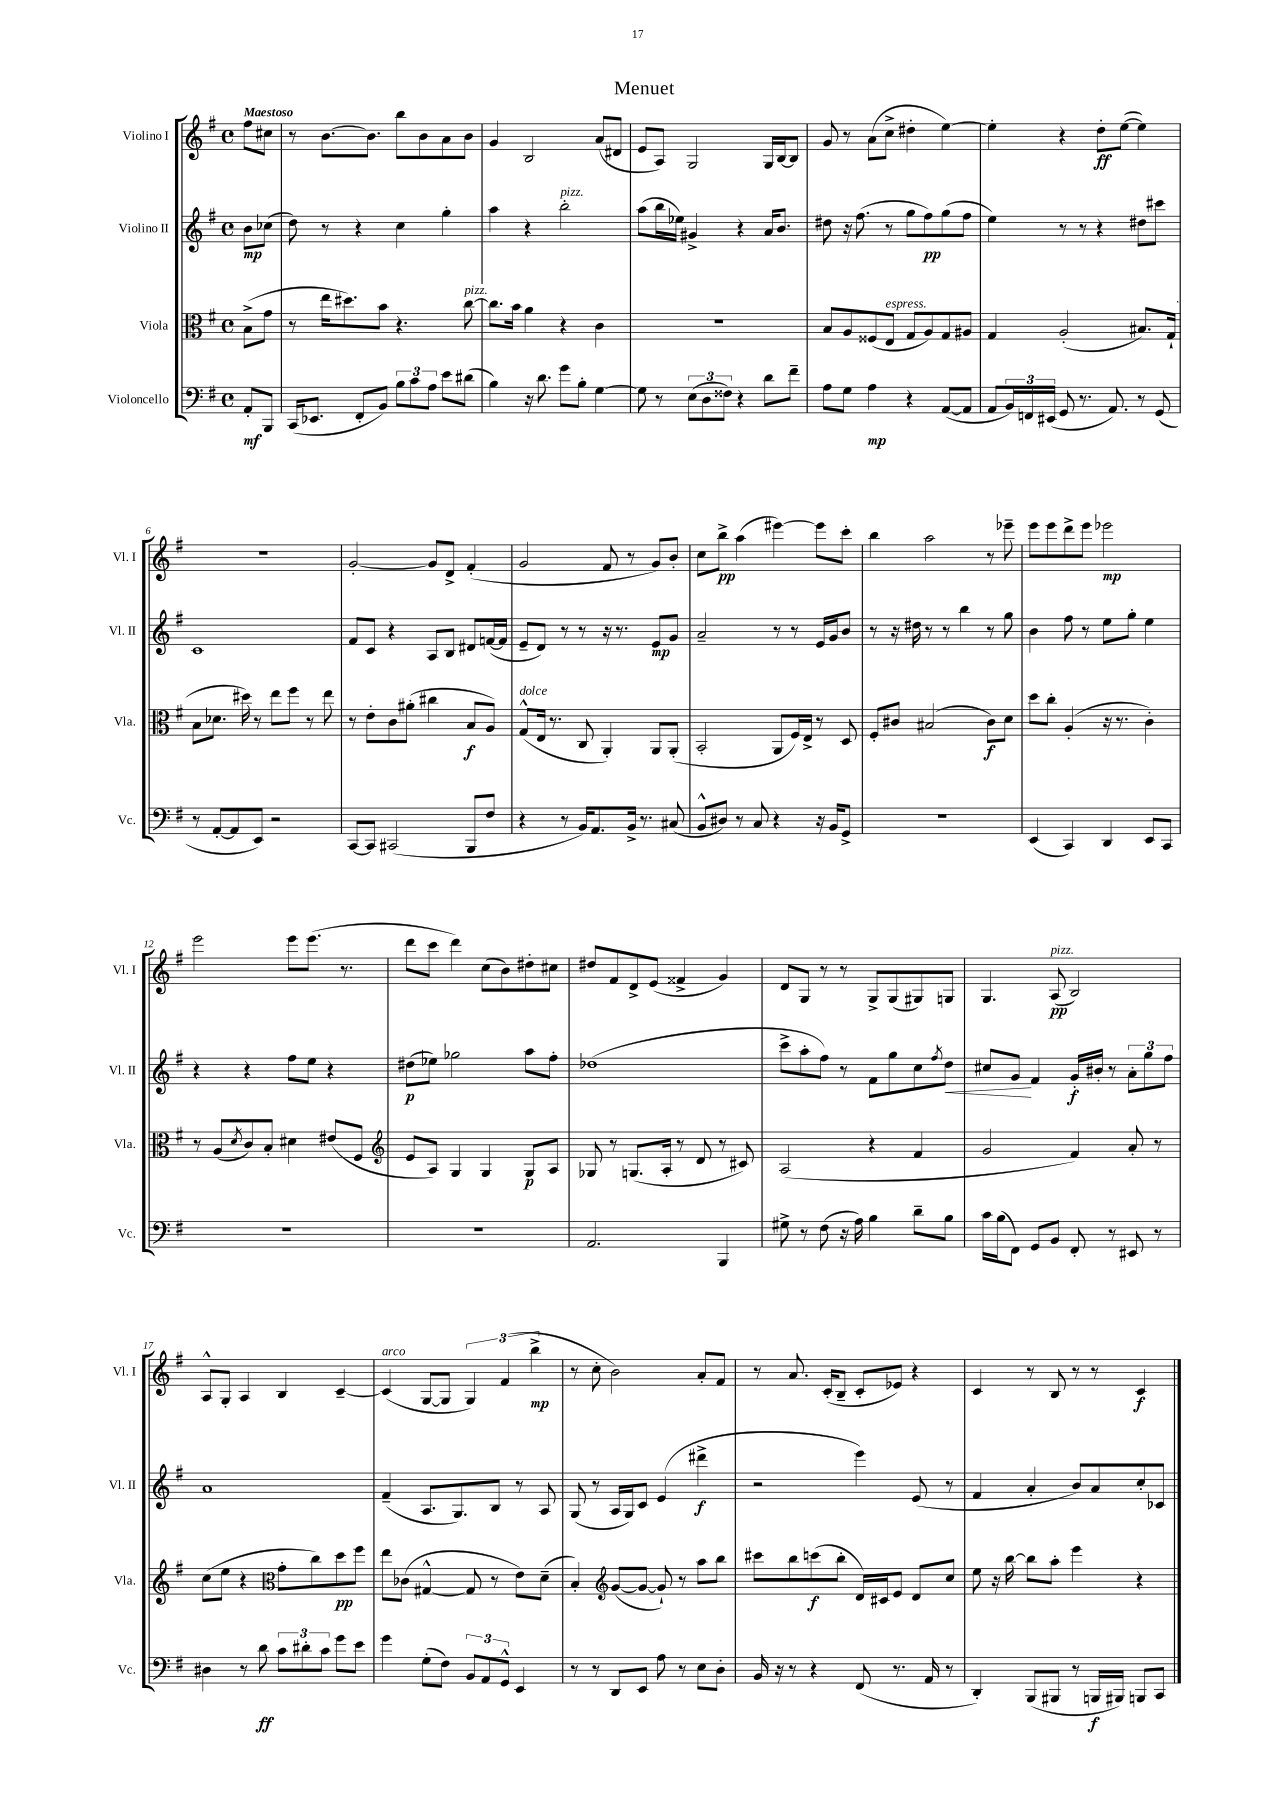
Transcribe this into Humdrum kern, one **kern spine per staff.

**kern	**dynam	**kern	**dynam	**kern	**dynam	**kern	**dynam
*part4	*part4	*part3	*part3	*part2	*part2	*part1	*part1
*staff4	*staff4	*staff3	*staff3	*staff2	*staff2	*staff1	*staff1
*I"Violoncello	*	*I"Viola	*	*I"Violino II	*	*I"Violino I	*
*I'Vc.	*	*I'Vla.	*	*I'Vl. II	*	*I'Vl. I	*
*clefF4	*	*clefC3	*	*clefG2	*	*clefG2	*
*k[f#]	*	*k[f#]	*	*k[f#]	*	*k[f#]	*
*M4/4	*	*M4/4	*	*M4/4	*	*M4/4	*
*met(c)	*	*met(c)	*	*met(c)	*	*met(c)	*
=	=	=	=	=	=	=	=
!	!	!	!	!	!	!LO:TX:a:B:t=Maestoso	!
8AA'/L	mf	(8B^\L	.	8b\L	mp	8ff#\L	.
8BBB/J	.	8g\J	.	(8cc-X\J	.	8cc#X\J	.
=1	=1	=1	=1	=1	=1	=1	=1
(16CC/KL	.	8r	.	8dd\)	.	8r	.
8.EE-X/J	.	.	.	.	.	.	.
.	.	16ee\KL	.	8r	.	[8.b\L	.
.	.	8.dd#X\)	.	.	.	.	.
8FF#'/L	.	.	.	4r	.	.	.
.	.	.	.	.	.	8.b\J]	.
8BB/J)	.	8b\J	.	.	.	.	.
12B\L	.	4.r	.	4cc\	.	8bb\L	.
12c\	.	.	.	.	.	.	.
.	.	.	.	.	.	8b\	.
12A\J	.	.	.	.	.	.	.
8e\L	.	.	.	4gg'\	.	8a\	.
!	!	!LO:TX:a:i:t=pizz.	!	!	!	!	!
(8d#X\J	.	[8cc\	.	.	.	8b\J	.
=2	=2	=2	=2	=2	=2	=2	=2
4B\)	.	8.cc\L]	.	4aa\	.	4g/	.
.	.	16b\Jk	.	.	.	.	.
16r	.	4a\	.	4r	.	2B/	.
8.d\	.	.	.	.	.	.	.
!	!	!	!	!LO:TX:a:i:t=pizz.	!	!	!
8g\L	.	4r	.	2bb'\	.	.	.
8B'\J	.	.	.	.	.	.	.
[4G\	.	4c\	.	.	.	(8a/L	.
.	.	.	.	.	.	8d#X/J	.
=3	=3	=3	=3	=3	=3	=3	=3
8G\]	.	1r	.	(8aa\L	.	8e/L	.
8r	.	.	.	16bb\L	.	8A/J)	.
.	.	.	.	16ee-X\JJ)	.	.	.
(12E\L	.	.	.	4g#X^/	.	2G/	.
12D\	.	.	.	.	.	.	.
12F##X\J)	.	.	.	.	.	.	.
4r	.	.	.	4r	.	.	.
8d\L	.	.	.	16a/KL	.	16G/LL	.
.	.	.	.	8.b/J	.	[16B/J	.
8f#~\J	.	.	.	.	.	8B/J]	.
=4	=4	=4	=4	=4	=4	=4	=4
8A\L	.	8B/L	.	8dd#X\	.	8g/	.
8G\J	.	8A/	.	16r	.	8r	.
.	.	.	.	(8.ff#\	.	.	.
4A\	mp	(8F##X/	.	.	.	(8a\L	.
!	!	!LO:TX:a:i:t=espress.	!	!	!	!	!
.	.	8E/J	.	8r	.	8cc^\J	.
4r	.	8G/L	.	8gg\L	.	4dd#X'\	.
.	.	8A/)	.	8ff#\)	pp	.	.
([8AA/L	.	8G/	.	(8gg\	.	[4ee\)	.
8AA/J]	.	8A#X/J	.	8ff#\J	.	.	.
=5	=5	=5	=5	=5	=5	=5	=5
8AA/L	.	4G/	.	4ee\)	.	4ee'\]	.
24BB/L)	.	.	.	.	.	.	.
24FFn/	.	.	.	.	.	.	.
(24EE#X/JJ	.	.	.	.	.	.	.
8GG/	.	(2A'/	.	8r	.	4r	.
8.r	.	.	.	8r	.	.	.
.	.	.	.	4r	.	8dd'\L	ff
8.AA/)	.	.	.	.	.	.	.
.	.	.	.	.	.	([8ee\J	.
8r	.	8.B#X/L)	.	8dd#X\L	.	4ee\])	.
(8GG/	.	.	.	8ccc#X\J	.	.	.
.	.	(16G`/Jk	.	.	.	.	.
!!LO:LB:g=z
=6	=6	=6	=6	=6	=6	=6	=6
8r	.	8B\L	.	1c	.	1r	.
[8AA'/L	.	8.d-X\J	.	.	.	.	.
8AA/]	.	.	.	.	.	.	.
.	.	16dd#X\)	.	.	.	.	.
8EE/J)	.	8r	.	.	.	.	.
2r	.	8ee\L	.	.	.	.	.
.	.	8ff#\J	.	.	.	.	.
.	.	8r	.	.	.	.	.
.	.	8ee\	.	.	.	.	.
=7	=7	=7	=7	=7	=7	=7	=7
[8CC/L	.	8r	.	8f#/L	.	[2g'/	.
8CC/J]	.	8e'\L	.	8c/J	.	.	.
(2CC#X/	.	8c\	.	4r	.	.	.
.	.	(8a#X'\J	.	.	.	.	.
.	.	4cc#X\	.	8A/L	.	8g/L]	.
.	.	.	.	8B/J	.	8d^/J	.
8BBB/L	.	8B/L	f	8d#X/L	.	(4f#'/	.
8F#/J	.	8A/J)	.	([16fn/L	.	.	.
.	.	.	.	16f/JJ]	.	.	.
=8	=8	=8	=8	=8	=8	=8	=8
!	!	!LO:TX:a:i:t=dolce	!	!	!	!	!
4r	.	(8G^^/L	.	8e~/L	.	2g/	.
.	.	16E/Jk	.	8d/J)	.	.	.
.	.	8.r	.	.	.	.	.
8r	.	.	.	8r	.	.	.
16BB/KL)	.	8C/	.	8r	.	.	.
8.AA/	.	.	.	.	.	.	.
.	.	4AA'/)	.	16r	.	8f#/	.
.	.	.	.	8.r	.	.	.
16BB^/Jk	.	.	.	.	.	8r	.
8.r	.	.	.	.	.	.	.
.	.	8AA/L	.	8e/L	mp	8g/L)	.
(8C#X/	.	(8AA'/J	.	8g/J	.	8b'/J	.
=9	=9	=9	=9	=9	=9	=9	=9
8BB^^/L	.	2BB'/	.	2a~/	.	8cc\L	.
8D#X/J)	.	.	.	.	.	8bb^\J	pp
8r	.	.	.	.	.	(4aa\	.
8C/	.	.	.	.	.	.	.
4r	.	8AA/L	.	8r	.	[4eee#X\)	.
.	.	16F#/L)	.	8r	.	.	.
.	.	16E^/JJ	.	.	.	.	.
16r	.	8r	.	16e/LL	.	8eee#\L]	.
16BB/KL	.	.	.	16g/J	.	.	.
8GG^/J	.	8D/	.	8b/J	.	8ccc'\J	.
=10	=10	=10	=10	=10	=10	=10	=10
1r	.	8F#'/L	.	8r	.	4bb\	.
.	.	8c#X/J	.	16r	.	.	.
.	.	.	.	16dd#X\	.	.	.
.	.	(2B#X/	.	8r	.	2aa\	.
.	.	.	.	8r	.	.	.
.	.	.	.	4bb\	.	.	.
.	.	8c#\L)	f	8r	.	8r	.
.	.	8d\J	.	8gg\	.	8eee-X~\	.
=11	=11	=11	=11	=11	=11	=11	=11
(4EE/	.	8dd\L	.	4b\	.	8eee\L	.
.	.	8cc'\J	.	.	.	8eee\	.
4CC/)	.	(4A'/	.	8ff#\	.	8ddd^\	.
.	.	.	.	8r	.	8eee\J	.
4DD/	.	16r	.	8ee\L	.	2eee-X\	mp
.	.	8.r	.	.	.	.	.
.	.	.	.	8gg'\J	.	.	.
8EE/L	.	4c'\)	.	4ee\	.	.	.
8CC/J	.	.	.	.	.	.	.
!!LO:LB:g=z
=12	=12	=12	=12	=12	=12	=12	=12
1r	.	8r	.	4r	.	2eee\	.
.	.	(8A/L	.	.	.	.	.
.	.	8qd/	.	.	.	.	.
.	.	8c/)	.	4r	.	.	.
.	.	8B'/J	.	.	.	.	.
.	.	4d#X\	.	8ff#\L	.	8eee\L	.
.	.	.	.	8ee\J	.	(8.eee\J	.
.	.	(8e#X/L	.	4r	.	.	.
.	.	.	.	.	.	8.r	.
.	.	8F#/J	.	.	.	.	.
=13	=13	=13	=13	=13	=13	=13	=13
*	*	*clefG2	*	*	*	*	*
1r	.	8e/L	.	(8dd#X\L	p	8ddd\L	.
.	.	8A/J)	.	8ee-X\J)	.	8ccc\J	.
.	.	4G/	.	2gg-X\	.	4ddd\)	.
.	.	4G/	.	.	.	(8cc\L	.
.	.	.	.	.	.	8b\)	.
.	.	8G/L	p	8aa\L	.	8dd#X'\	.
.	.	8A/J	.	8ff#'\J	.	8cc#X\J	.
=14	=14	=14	=14	=14	=14	=14	=14
2.AA/	.	8G-X/	.	(1dd-X	.	8dd#X/L	.
.	.	8r	.	.	.	8f#/	.
.	.	(8.Gn/L	.	.	.	8d^/	.
.	.	.	.	.	.	(8e/J	.
.	.	16A'/Jk	.	.	.	.	.
.	.	8r	.	.	.	4f##X^/	.
.	.	8d/	.	.	.	.	.
4BBB/	.	8r	.	.	.	4g/)	.
.	.	8c#X/)	.	.	.	.	.
=15	=15	=15	=15	=15	=15	=15	=15
8G#X^\	.	(2A/	.	8ccc^\L	.	8d/L	.
8r	.	.	.	8aa'\	.	8G/J	.
(8F#\	.	.	.	8ff#\J)	.	8r	.
16r	.	.	.	8r	.	8r	.
16A\)	.	.	.	.	.	.	.
4B\	.	4r	.	8f#\L	.	8G^/L	.
.	.	.	.	8gg\	.	(8G/	.
8d~\L	.	4f#/	.	8cc\	.	8G#X/)	.
.	.	.	.	8qff#/	.	.	.
!	!	!	!	!	!LO:HP:b	!	!
8B\J	.	.	.	8dd\J	<	8Gn/J	.
=16	=16	=16	=16	=16	=16	=16	=16
16c\LL	.	2g/	.	8cc#X/L	.	4.G/	.
(16B\J	.	.	.	.	.	.	.
8FF#\J)	.	.	.	8g/J	.	.	.
8GG/L	.	.	.	4f#/	[	.	.
!	!	!	!	!	!	!LO:TX:a:i:t=pizz.	!
8BB/J	.	.	.	.	.	(8A/	pp
8FF#'/	.	4f#/)	.	16g'/LL	f	2B/)	.
.	.	.	.	16b#X'/JJ	.	.	.
8r	.	.	.	8r	.	.	.
8EE#X/	.	8a'/	.	12a'\L	.	.	.
.	.	.	.	12gg\	.	.	.
8r	.	8r	.	.	.	.	.
.	.	.	.	12ff#\J	.	.	.
!!LO:LB:g=z
=17	=17	=17	=17	=17	=17	=17	=17
4D#X\	.	(8cc\L	.	1a	.	8A^^/L	.
.	.	8ee\J	.	.	.	8G'/J	.
8r	.	4r	.	.	.	4A/	.
8d\	ff	.	.	.	.	.	.
*	*	*clefC3	*	*	*	*	*
12c\L	.	8g'\L	.	.	.	4B/	.
12d#X'\	.	.	.	.	.	.	.
.	.	8cc\)	.	.	.	.	.
12c\J	.	.	.	.	.	.	.
8g\L	.	8dd\	pp	.	.	[4c~/	.
8e\J	.	8ff#\J	.	.	.	.	.
=18	=18	=18	=18	=18	=18	=18	=18
!	!	!	!	!	!	!LO:TX:a:i:t=arco	!
4g\	.	8ee\L	.	(4f#~/	.	(4c/]	.
.	.	(8c-X\J	.	.	.	.	.
(8G'\L	.	[4G#X^^/	.	8.A/L	.	[8G/L	.
8F#\J)	.	.	.	.	.	8G/J]	.
.	.	.	.	8.G/)	.	.	.
12BB/L	.	8G#/]	.	.	.	6G/)	.
12AA/	.	.	.	.	.	.	.
.	.	8r	.	8B/J	.	.	.
12GG^^/J	.	.	.	.	.	(6f#/	.
4EE/	.	8e\L)	.	8r	.	.	.
.	.	.	.	.	.	6bb^\	mp
.	.	(8d~\J	.	8A/	.	.	.
=19	=19	=19	=19	=19	=19	=19	=19
8r	.	4B'/)	.	(8G/	.	8r	.
8r	.	.	.	8r	.	8cc'\	.
*	*	*clefG2	*	*	*	*	*
8DD/L	.	([8g/L	.	16A/LL	.	2b\)	.
.	.	.	.	16G/J)	.	.	.
8EE/J	.	8g/J_	.	8c/J	.	.	.
8A\	.	8g`/])	.	(4e/	.	.	.
8r	.	8r	.	.	.	.	.
8E\L	.	8aa\L	.	4ddd#X^\	f	8a'/L	.
8D'\J	.	8bb\J	.	.	.	8f#/J	.
=20	=20	=20	=20	=20	=20	=20	=20
16BB/	.	8ccc#X\L	.	2r	.	8r	.
16r	.	.	.	.	.	.	.
8r	.	8bb\	.	.	.	8.a/	.
4r	.	(8cccn\	f	.	.	.	.
.	.	.	.	.	.	(16c'/KL	.
.	.	8bb'\J	.	.	.	8B~/J	.
(8FF#/	.	16d/LL)	.	4eee\)	.	8c'/L	.
.	.	16c#X/J	.	.	.	.	.
8.r	.	8e/J	.	.	.	8e-X/J)	.
.	.	8d/L	.	(8e/	.	4r	.
16AA/	.	.	.	.	.	.	.
8r	.	8cc/J	.	8r	.	.	.
=21	=21	=21	=21	=21	=21	=21	=21
4DD'/)	.	8ee\	.	4f#/	.	4c/	.
.	.	16r	.	.	.	.	.
.	.	[16bb\	.	.	.	.	.
(8BBB/L	.	8bb\L]	.	4a'/	.	8r	.
8BBB#X/J	.	8aa'\J	.	.	.	8B/	.
8r	.	4eee\	.	8b/L)	.	8r	.
16BBBn/LL	f	.	.	8a/	.	8r	.
16BBB#X/JJ)	.	.	.	.	.	.	.
8BBBn/L	.	4r	.	8cc'/	.	4c/	f
8CC/J	.	.	.	8c-X/J	.	.	.
==	==	==	==	==	==	==	==
*-	*-	*-	*-	*-	*-	*-	*-
